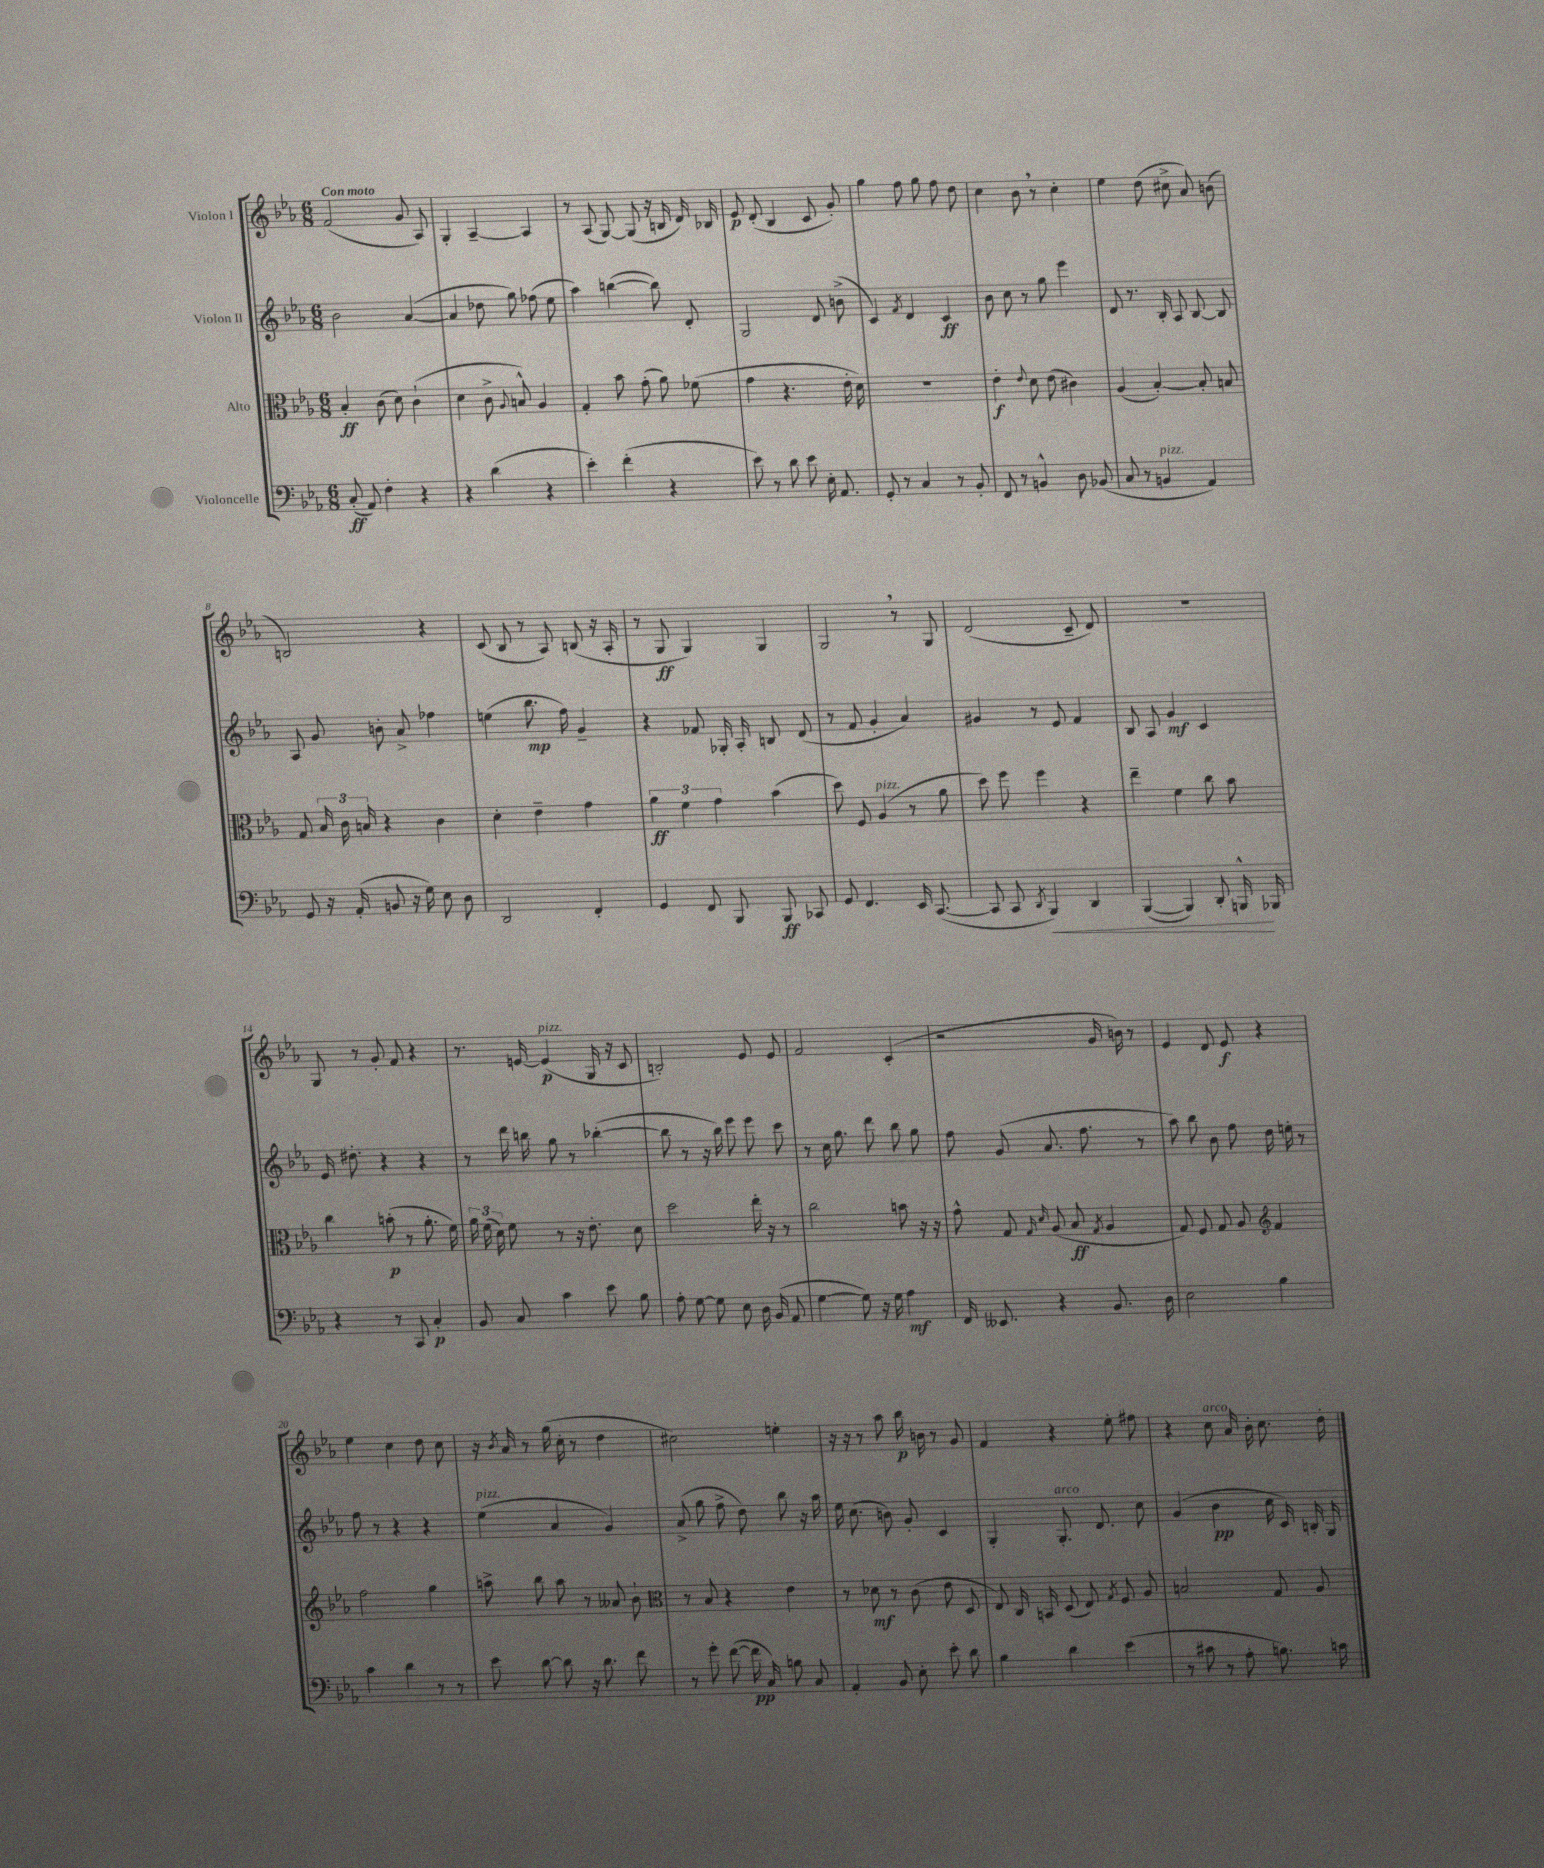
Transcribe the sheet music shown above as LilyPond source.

<<
\new StaffGroup <<
\new Staff = "s0" \with { instrumentName = "Violon I" } {
    \clef treble \key ees \major \numericTimeSignature \time 6/8 \tempo "Con moto"
    \autoBeamOff f'2( g'8 aes8) |
    g4-. aes4~-- aes4 |
    r8 aes8( g8~) g8( r16 b16 d'16) bes16 |
    ees'8\p d'8-.( bes4 c'8 g'8-.) |
    g''4 f''8 g''8 f''8 d''8 |
    c''4 bes'8 \breathe r8 c''4-. |
    ees''4 d''8( cis''8-> aes'8) b'8( |
    b2) r4 |
    c'8( bes8 r8 aes8) b8( r16 aes16-. |
    r8 g8\ff g4) g4 |
    g2 \breathe r8 g8 |
    d'2( c'8-- d'8) |
    R2. |
    g8 r8 g'8-. f'8 r4 |
    r8. e'16~ e'4\p^\markup { \italic "pizz." }( g16 r16 c'8 |
    b2-.) ees'8 ees'8 |
    f'2 c'4-.( |
    r2 g'16 b'16) r8 |
    ees'4 d'8 ees'8\f r4 |
    ees''4 c''4 d''8 c''8 |
    r16 \acciaccatura { bes'8 } aes'16 r8 g''16( c''16-. r8 d''4 |
    cis''2) e''4-. |
    r16 r16 r8 aes''8 bes''16\p b'16 r8 g'8 |
    f'4 r4 ees''8-. fis''8 |
    r4 c''8^\markup { \italic "arco" } aes'16 bes'16-. c''8. d''16-. \bar "|." |
}
\new Staff = "s1" \with { instrumentName = "Violon II" } {
    \clef treble \key ees \major \numericTimeSignature \time 6/8
    \autoBeamOff bes'2 aes'4~( |
    aes'4 des''8 g''8) fes''8( ees''8 |
    aes''4) b''4~( b''8) d'8-. |
    g2 d'8 b'8->( |
    c'4) \acciaccatura { f'8 } d'4 c'4\ff |
    bes'8 c''8 r8 g''8 ees'''4 |
    d'8 r8. bes16-. aes8 bes8~ bes8 |
    aes8 g'8 b'8-. aes'8-> fes''4 |
    e''4( bes''8.\mp f''16) g'4-- |
    r4 fes'8 ges16-. aes16-. b8 d'8( |
    r8 f'8 g'4-. aes'4) |
    gis'4 r8 ees'8 f'4 |
    bes8 aes8 g'4\mf c'4 |
    ees'16 dis''8.-. r4 r4 |
    r8 d'''16 b''16 g''8 r8 bes''4~-.( |
    bes''8 r8 r16 bes''16) ees'''8 ees'''8 c'''8 |
    r8 c''16 g''8. d'''8 bes''8 g''8 |
    f''8 g'8( aes'8. f''8. r8 |
    aes''8) bes''8 bes'8 f''8 d''16 e''16-. r8 |
    f''8 r8 r4 r4 |
    ees''4^\markup { \italic "pizz." }( aes'4 g'4) |
    aes'8->( g''8 f''8-> d''8) bes''8 r16 aes''16 |
    ees''16 c''8.( b'8) g'8-. c'4 |
    g4-. g8.-.^\markup { \italic "arco" } d'8. c''8 |
    g'4( bes'4\pp c''16 c'16) b16-. g16 \bar "|." |
}
\new Staff = "s2" \with { instrumentName = "Alto" } {
    \clef alto \key ees \major \numericTimeSignature \time 6/8
    \autoBeamOff bes4-.\ff c'8( d'8) c'4-!( |
    d'4 c'8-> \appoggiatura { aes8 } b8-^) aes4 |
    g4-. bes'8 g'8-.( aes'8) fes'8( |
    g'4 r4. ees'16-. d'16) |
    R2. |
    ees'4-.\f \appoggiatura { ees'8 } d'8 ees'8( cis'4) |
    aes4( bes4~-.) bes8-. b8 |
    g8 \tuplet 3/2 { bes16 c'16 b16 } r4 c'4 |
    d'4-. ees'4-- g'4 |
    \tuplet 3/2 { aes'4\ff f'4 g'4 } bes'4( |
    d''8) f8 aes4^\markup { \italic "pizz." }( r8 aes'8 |
    d''8) f''8 f''4 r4 |
    ees''4-- f'4 c''8 bes'8 |
    c''4 b'8-.\p( r8 aes'8.-. f'16) |
    \tuplet 3/2 { aes'16 f'16( d'16) } f'8 r8 r16 ees'8.-. d'8 |
    d''2 ees''16-. r16 r8 |
    c''2 b'8 r16 r16 |
    g'8-^ g8 \grace { g16 d'16 } aes8( bes8\ff \acciaccatura { g8 } aes4 |
    g8) f8 g8 aes8 \clef treble f'4 |
    f''2 g''4 |
    a''8-> bes''8 a''8 r8 aeses'8 bes'8-! |
    \clef alto r8 bes8 r4 ees'4 |
    r8 des'8\mf r8 c'8( ees'8 d8 |
    ees8) c16 b,16 d8( ees8) \acciaccatura { g8 } f8 aes8 |
    b2 g8 aes8 \bar "|." |
}
\new Staff = "s3" \with { instrumentName = "Violoncelle" } {
    \clef bass \key ees \major \numericTimeSignature \time 6/8
    \autoBeamOff c8-.\ff( aes,8) f4-. r4 |
    r4 d'4( r4 |
    ees'4-.) f'4-.( r4 |
    ees'8) r8 d'8 ees'8 ees16-. aes,8. |
    g,8-. r8 c4 r8 bes,8-. |
    f,8 r8 b,4-^ d8 bes,8( |
    c8 r8 b,4^\markup { \italic "pizz." } aes,4) |
    g,8 r16 aes,16-.( b,8 r16 g16) ees8 d8 |
    d,2 f,4-. |
    g,4 f,8 bes,,8 bes,,8\ff ces,8 |
    g,8 f,4. ees,16 c,8.~( |
    c,8 c,8 \acciaccatura { d,8 } bes,,4\<) d,4 |
    bes,,4~( bes,,4) d,8-. b,,16-^\! bes,,16 |
    r4 r8 c,8 c4-.\p |
    bes,8 c8 c'4 ees'8 bes8 |
    aes8-. g8~ g8 ees8 d16 bes,16( aes,8 |
    g4~ g8) r16 g16 aes4\mf |
    f,16 eeses,8. r4 bes,8. d16 |
    ees2 bes4 |
    c'4 d'4 r8 r8 |
    ees'8 d'8~ d'8 r16 d'8. f'8 |
    r8 g'8-. f'8~( f'16\pp c16) b8 c8 |
    aes,4-. bes,8 ees8-. ees'8-. d'8 |
    bes4 d'4 ees'4( |
    r8 cis'8 r8 aes8-. b8.) c'16 \bar "|." |
}
>>
>>
